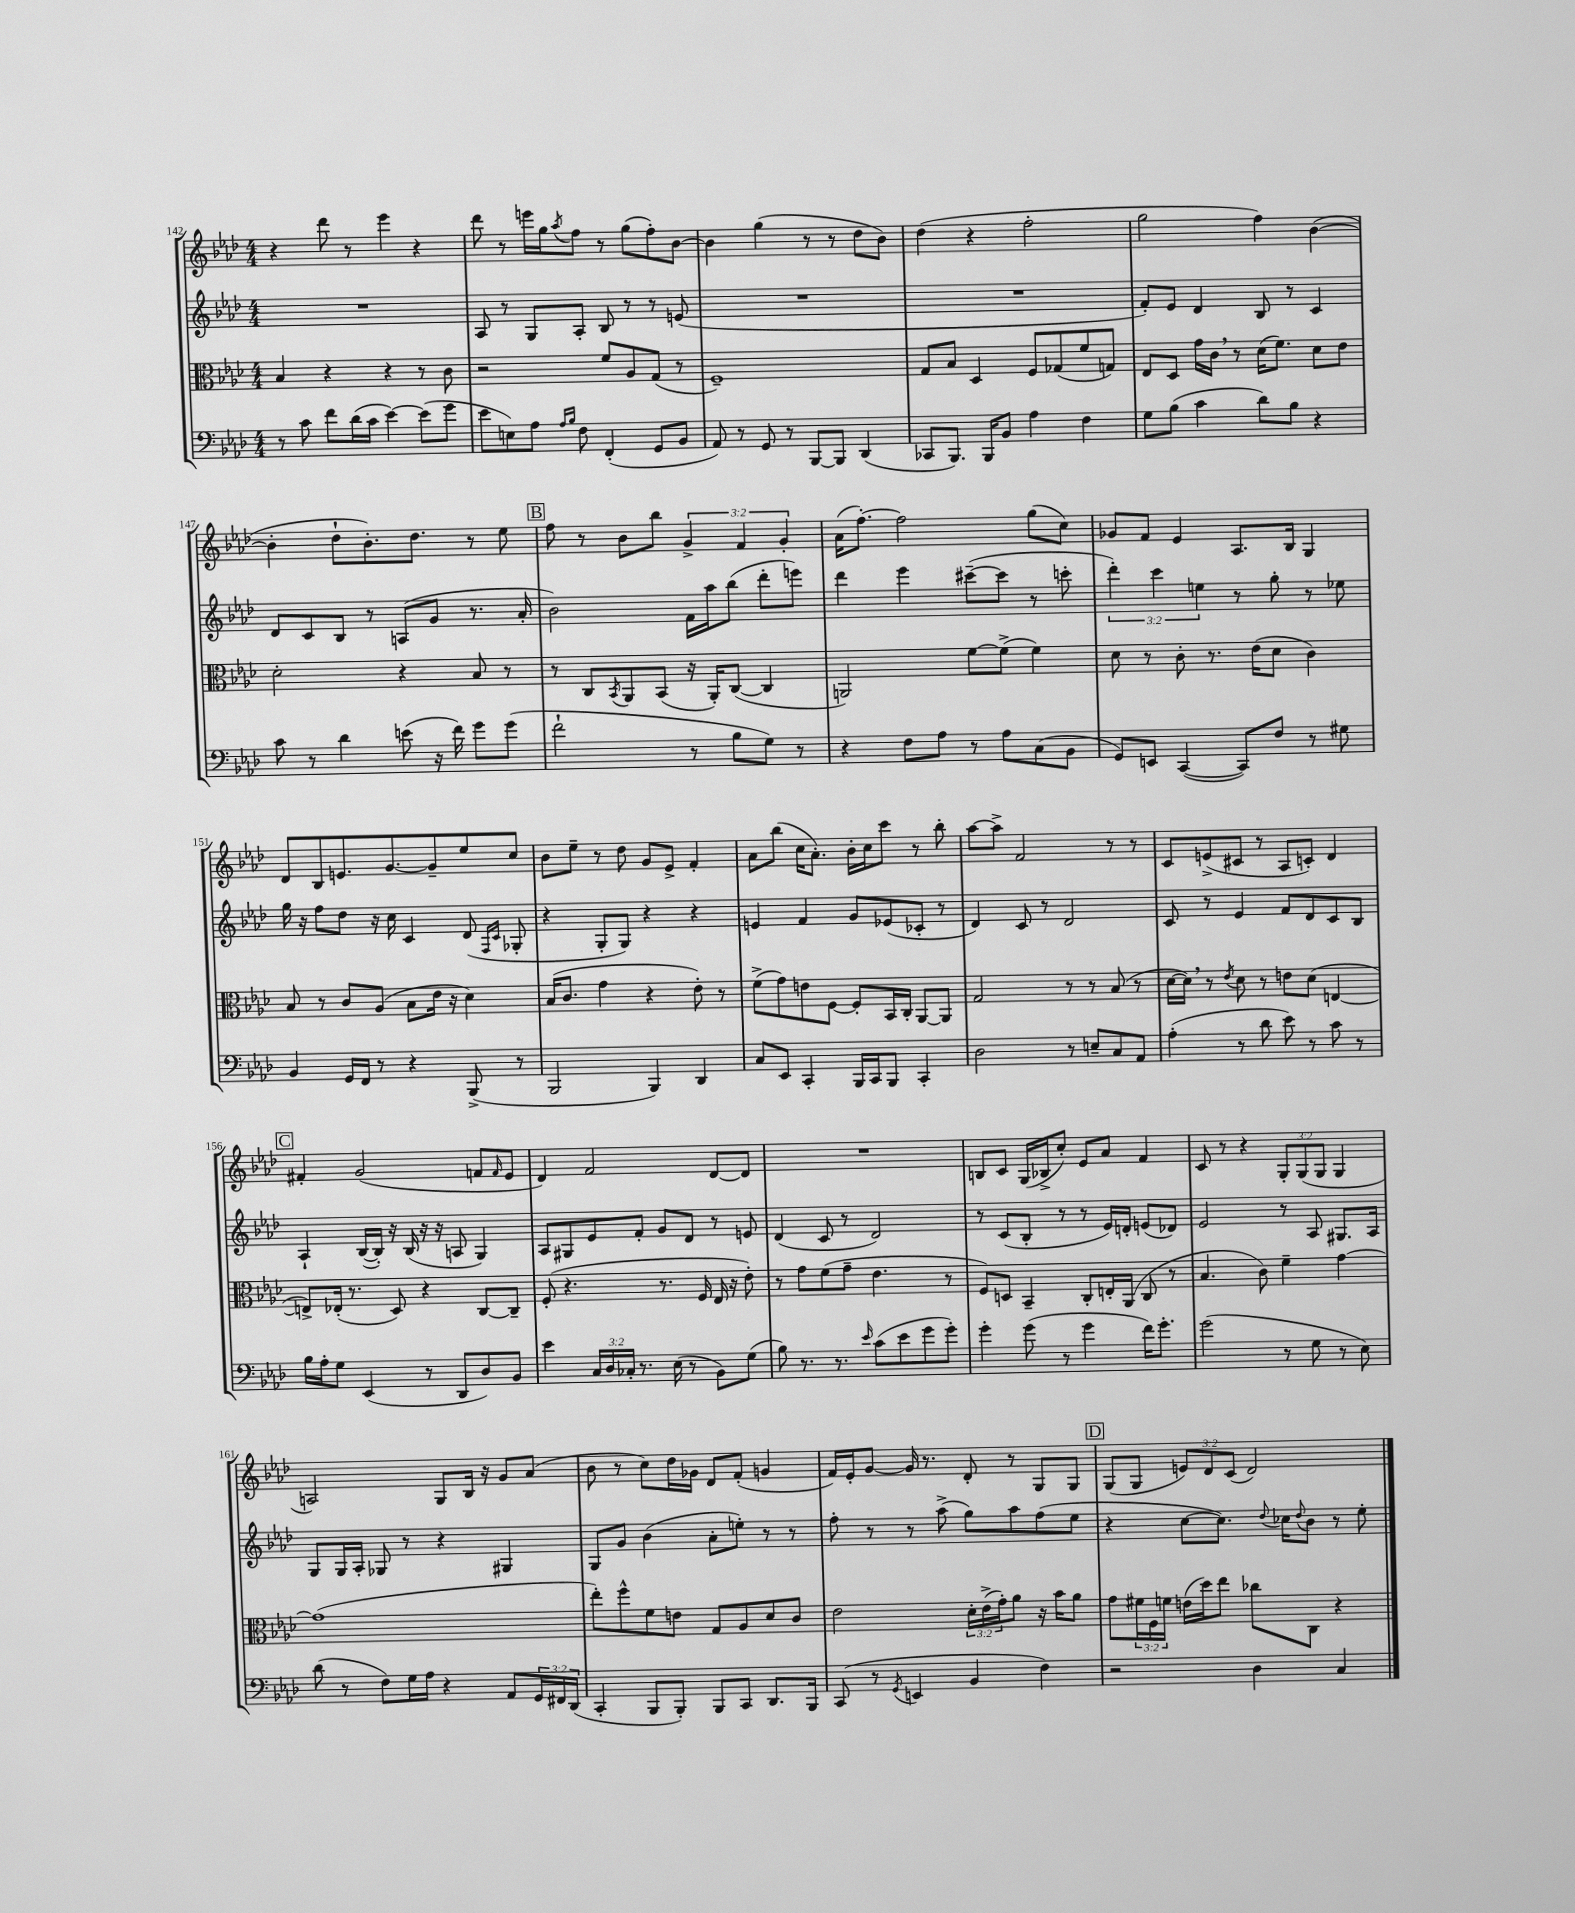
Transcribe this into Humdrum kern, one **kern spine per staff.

**kern	**kern	**kern	**kern
*staff4	*staff3	*staff2	*staff1
*clefF4	*clefC3	*clefG2	*clefG2
*k[b-e-a-d-]	*k[b-e-a-d-]	*k[b-e-a-d-]	*k[b-e-a-d-]
*M4/4	*M4/4	*M4/4	*M4/4
8r	4B-	1r	4r
8c	.	.	.
8f	4r	.	8ddd-
(16d-	.	.	8r
16c	.	.	.
[4e-)	4r	.	4eee-
(8e-]	8r	.	4r
8g	8c	.	.
=	=	=	=
8e-	2r	8A-	8ddd-
8E)	.	8r	8r
8A-	.	8G	16eee
.	.	.	16gg
16qqA-	.	.	.
16qqB-	.	.	8qaa-
8F	.	8A-'	8ff
(4FF'	8f	8B-	8r
.	8A-	8r	(8gg
8GG	(8G	8r	8ff')
8BB-	8r	(8e	[8b-
=	=	=	=
8AA-)	1F~)	1r	4b-]
8r	.	.	.
8GG	.	.	(4gg
8r	.	.	.
[8BBB-	.	.	8r
8BBB-]	.	.	8r
(4DD-	.	.	8dd-
.	.	.	8b-)
=	=	=	=
8CC-	8G	1r	(4dd-
8.BBB-)	8B-	.	.
.	4D-	.	4r
16BBB-	.	.	.
8BB-	.	.	.
4A-	8F	.	2ff'
.	(8G-	.	.
4F	8f	.	.
.	8G)	.	.
=	=	=	=
8G	8E-	8f')	2gg
(8B-	8D-	8e-	.
4c	16g	4d-	.
.	16c	.	.
.	8r	.	.
8d-)	(16d-	8B-	4ff)
.	8.f)	.	.
8B-	.	8r	.
4r	8d-	4c	([4b-
.	8e-	.	.
=	=	=	=
8c	2d-'	8d-	4b-']
8r	.	8c	.
4d-	.	8B-	8dd-`
.	.	8r	8.b-')
(8e	4r	(8A	.
.	.	.	8.dd-
16r	.	8g	.
16f)	.	.	.
8g	8B-	8.r	8r
(8g	8r	.	8ee-
.	.	16a-'	.
=	=	=	=
2f`	8r	2b-)	8ff
.	8C	.	8r
.	8qBB-	.	.
.	8AA-	.	8b-
.	(8BB-	.	8bb-
8r	16r	16f	6g^
.	16AA-')	16aa-	.
8B-	([8C	(8bb-	.
.	.	.	6f
8G)	4C]	8ddd-'	.
.	.	.	6g'
8r	.	8eee)	.
=	=	=	=
4r	2AA)	4ddd-	(16a-
.	.	.	[8.ff')
8F	.	4eee-	2ff]
8A-	.	.	.
8r	[8f	([8ccc#~	.
8A-	(8f^]	8ccc#]	.
(8C	4f)	8r	(8gg
8BB-	.	8ccc'	8cc)
=	=	=	=
8GG)	8d-	6ddd-')	8g-
8EE	8r	.	8f
.	.	6ccc	.
([4CC	8c'	.	4e-
.	.	6ee	.
.	8.r	.	.
8CC])	.	8r	8.A-
.	(16e-	.	.
8F	8d-	8gg'	.
.	.	.	16B-
8r	4c)	8r	4G
8G#	.	8ee-	.
=	=	=	=
4BB-	8B-	16gg	8d-
.	.	16r	.
.	8r	8ff	8B-
16GG	8c	8dd-	8.e
16FF	.	.	.
8r	(8A-	16r	.
.	.	16cc	[8.g
4r	8B-	4c	.
.	16e-	.	8g~]
.	16r	.	.
(8BBB-^	4d-)	(8d-	8ee-
.	.	16qqF	.
.	.	16qqc	.
8r	.	8G-'	8cc
=	=	=	=
2BBB-	(16B-	4r	8b-
.	8.c	.	.
.	.	.	8ee-~
.	4g	8G'	8r
.	.	8G)	8dd-
4BBB-)	4r	4r	8g
.	.	.	8e-^
4DD-	8e-')	4r	4f'
.	8r	.	.
=	=	=	=
8C	(8f^	4e	8a-
8EE-	8g)	.	(8bb-
4CC'	8e	4f	16cc
.	.	.	8.a-')
.	[8F	.	.
16BBB-	8F']	8g	16b-'
16CC	.	.	16cc
8BBB-	16BB-	(8e-	8ccc
.	16C'	.	.
4CC'	[8AA-	8c-'	8r
.	8AA-]	8r	8bb-'
=	=	=	=
2D-	2G	4d-)	[8aa-
.	.	.	8aa-^]
.	.	8c	2f
.	.	8r	.
8r	8r	2d-	.
8E~	8r	.	.
8C	(8B-	.	8r
8AA-	8r	.	8r
=	=	=	=
(4A-'	[16d-	8c	8c
.	16d-])	.	.
.	8r	8r	(8e^
.	8qe-	.	.
8r	8d-	4e-	8c#
8d-	8r	.	8r
8e-)	8e	8f	8A-
8r	(8d-	8d-	8c')
8c	[4E	8c	4d-
8r	.	8B-	.
=	=	=	=
16B-	8E^])	4A-`	4f#'
16A-'	.	.	.
8G	(16E-'	.	.
.	8.r	.	.
(4EE-	.	([16B-	(2g
.	.	16B-'])	.
.	8D-)	16r	.
.	.	(16B-	.
8r	4r	16r	.
.	.	16r	.
8DD-	.	8A	.
8D-)	[8C	4G)	8f
.	.	.	16qqf
8BB-	8C~]	.	8e-
=	=	=	=
4e-	(8F'	8A-	4d-)
.	4.r	8G#	.
24C	.	8e-	2f
24D-	.	.	.
24C-'	.	.	.
8.r	.	8f'	.
.	8.r	8g	.
(16E-	.	.	.
8r	.	8d-	.
.	16F	.	.
8BB-)	16E-	8r	[8d-
.	16r	.	.
(8G	8e-')	8e	8d-]
=	=	=	=
8B-)	8r	(4d-	1r
8.r	8g	.	.
.	(8f	8c	.
8.r	.	.	.
.	8g~	8r	.
16qqe-	.	.	.
(8c	4.e-	2d-)	.
8e-	.	.	.
8g	.	.	.
8g')	8r	.	.
=	=	=	=
4g'	8F)	8r	8B
.	8D	(8c	8c
(8g	4BB-~	8B-'	(16G
.	.	.	16B-^
8r	.	8r	8cc')
4g	8C'	8r	8e-
.	16E'	16e-)	8a-
.	(16AA-	16d'	.
16f)	8C	(8e	4f
8.g'	.	.	.
.	8r	8d-)	.
=	=	=	=
(2g	4.B-	2e-	8c
.	.	.	8r
.	.	.	4r
.	8c)	.	.
8r	4f~	8r	12G'
.	.	.	(12G
8G	.	8A-	.
.	.	.	12G
8r	[4g	8.G#	4G
8E-)	.	.	.
.	.	16A-	.
=	=	=	=
(8d-	(1g]	8G	2A)
8r	.	16G	.
.	.	16A-'	.
8F)	.	8G-	.
16G	.	8r	.
16A-	.	.	.
4r	.	4r	8G
.	.	.	16B-
.	.	.	16r
8AA-	.	4G#	8g
24GG	.	.	(8a-
24FF#	.	.	.
(24DD-	.	.	.
=	=	=	=
4CC'	8ee-')	8G	8b-
.	8ff^^	8g	8r
8BBB-	8f	(4b-	8cc)
8BBB-')	8e	.	16dd-
.	.	.	16g-
8BBB-	8G	8a-'	8d-
8CC	8A-	8ee')	(8f'
8.DD-	8d-	8r	4g
.	8c	8r	.
16BBB-	.	.	.
=	=	=	=
(8CC	2e-	8ff'	16f)
.	.	.	16e-'
8r	.	8r	[8g
8qGG	.	.	.
4EE	.	8r	16g]
.	.	.	8.r
.	.	(8aa-^	.
4BB-	24d-'	8gg)	8d-'
.	(24e-^	.	.
.	24g')	.	.
.	8a-	8aa-	8r
4F)	16r	(8ff	8G
.	16b-	.	.
.	8a-	8ee-	8G
=	=	=	=
2r	8g	4r	(8G
.	24f#	.	8G
.	24F	.	.
.	24f	.	.
.	(16e	[8cc	12e)
.	16dd-)	.	.
.	.	.	12d-
.	8ee-	8.cc])	.
.	.	.	(12c
4D-	8cc-	.	2d-)
.	.	8qqdd-	.
.	.	16cc-	.
.	.	8qqdd-	.
.	8C	8b-	.
4C	4r	8r	.
.	.	8ee-'	.
==	==	==	==
*-	*-	*-	*-
